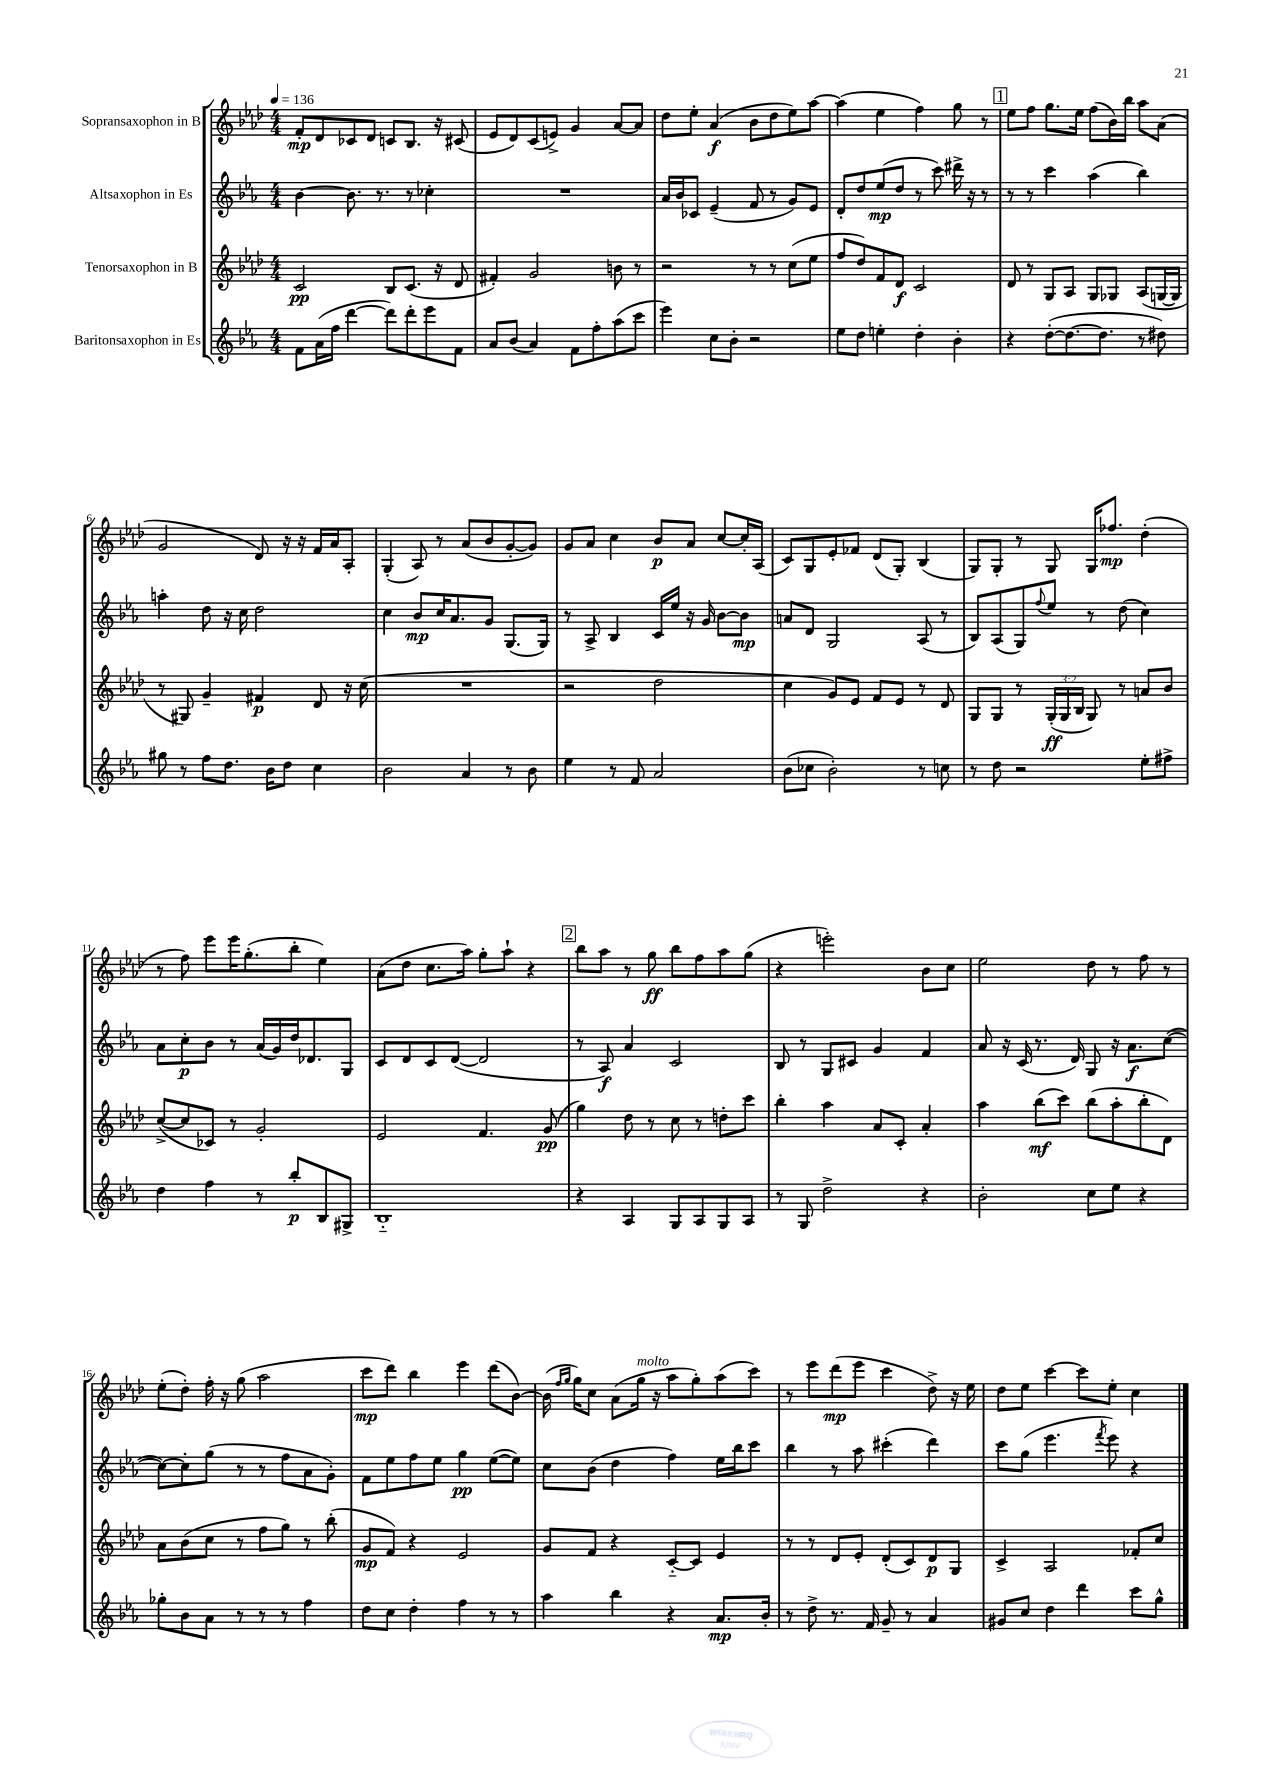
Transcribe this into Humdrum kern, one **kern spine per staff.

**kern	**dynam	**kern	**dynam	**kern	**dynam	**kern	**dynam
*part4	*part4	*part3	*part3	*part2	*part2	*part1	*part1
*staff4	*staff4	*staff3	*staff3	*staff2	*staff2	*staff1	*staff1
*I"Baritonsaxophon in Es	*	*I"Tenorsaxophon in B	*	*I"Altsaxophon in Es	*	*I"Sopransaxophon in B	*
*clefG2	*	*clefG2	*	*clefG2	*	*clefG2	*
*k[b-e-a-]	*	*k[b-e-a-d-]	*	*k[b-e-a-]	*	*k[b-e-a-d-]	*
*M4/4	*	*M4/4	*	*M4/4	*	*M4/4	*
*MM136	*	*MM136	*	*MM136	*	*MM136	*
=1	=1	=1	=1	=1	=1	=1	=1
8f\L	.	2c/	pp	[4b-\	.	8f'/L	mp
(16a-\L	.	.	.	.	.	8d-/	.
16ff\JJ	.	.	.	.	.	.	.
[4ddd\	.	.	.	8.b-\]	.	8c-X/	.
.	.	.	.	.	.	8d-/J	.
.	.	.	.	8.r	.	.	.
8ddd\L])	.	8B-/L	.	.	.	8cn/L	.
8ddd'\	.	(8.c/J	.	8r	.	8.B-/J	.
8eee-\	.	.	.	4cc-X'\	.	.	.
.	.	16r	.	.	.	16r	.
8f\J	.	8d-/	.	.	.	(8c#X/	.
=2	=2	=2	=2	=2	=2	=2	=2
8a-/L	.	4f#X'/)	.	1r	.	8e-/L	.
(8b-/J	.	.	.	.	.	8d-/)	.
4a-/)	.	2g/	.	.	.	(8c/	.
.	.	.	.	.	.	8en^/J)	.
8f\L	.	.	.	.	.	4g/	.
8ff'\	.	.	.	.	.	.	.
(8aa-\	.	8bn\	.	.	.	[8a-/L	.
8ccc\J	.	8r	.	.	.	8a-/J]	.
=3	=3	=3	=3	=3	=3	=3	=3
4eee-\)	.	2r	.	16a-/LL	.	8dd-\L	.
.	.	.	.	16b-/J	.	.	.
.	.	.	.	8c-X/J	.	8ee-'\J	.
8cc\L	.	.	.	(4e-~/	.	(4a-/	f
8b-'\J	.	.	.	.	.	.	.
2r	.	8r	.	8f/	.	8b-\L	.
.	.	8r	.	8r	.	8dd-\	.
.	.	(8cc\L	.	8g/L)	.	8ee-\)	.
.	.	8ee-\J	.	8e-/J	.	[8aa-\J	.
=4	=4	=4	=4	=4	=4	=4	=4
8ee-\L	.	8ff/L	.	8d'/L	.	(4aa-\]	.
8dd\J	.	8dd-/)	.	8dd/	.	.	.
4een'\	.	8f/	.	(8ee-/	mp	4ee-\	.
.	.	8d-/J	f	8dd/J	.	.	.
4dd'\	.	2c/	.	8r	.	4ff\)	.
.	.	.	.	8ccc\)	.	.	.
4b-'\	.	.	.	16ddd#X^\	.	8gg\	.
.	.	.	.	16r	.	.	.
.	.	.	.	8r	.	8r	.
!!LO:REH:place=s1:t=1
=5	=5	=5	=5	=5	=5	=5	=5
4r	.	8d-/	.	8r	.	8ee-\L	.
.	.	8r	.	8r	.	8ff\J	.
([8dd'\L	.	8G/L	.	4ccc\	.	8.gg\L	.
8.dd\_	.	8A-/J	.	.	.	.	.
.	.	.	.	.	.	16ee-\Jk	.
.	.	8G/L	.	(4aa-\	.	(8ff\L	.
8.dd\J]	.	.	.	.	.	.	.
.	.	8G-X/J	.	.	.	16b-\L)	.
.	.	.	.	.	.	16bb-\JJ	.
8r	.	(8A-/L	.	4bb-\)	.	8aa-\L	.
8dd#X\)	.	[16Gn/L	.	.	.	(8a-\J	.
.	.	16G/JJ]	.	.	.	.	.
!!LO:LB:g=z
=6	=6	=6	=6	=6	=6	=6	=6
8gg#X\	.	8r	.	4aan'\	.	2g/	.
8r	.	8G#X/)	.	.	.	.	.
8ff\L	.	4g~/	.	8dd\	.	.	.
8.dd\J	.	.	.	16r	.	.	.
.	.	.	.	16cc\	.	.	.
.	.	4f#X/	p	2dd\	.	8d-/)	.
16b-\KL	.	.	.	.	.	.	.
8dd\J	.	.	.	.	.	16r	.
.	.	.	.	.	.	16r	.
4cc\	.	8d-/	.	.	.	16f/LL	.
.	.	.	.	.	.	16a-/J	.
.	.	16r	.	.	.	8A-'/J	.
.	.	(16cc\	.	.	.	.	.
=7	=7	=7	=7	=7	=7	=7	=7
2b-\	.	1r	.	4cc\	.	(4G'/	.
.	.	.	.	8b-/L	mp	8A-/)	.
.	.	.	.	16cc/K	.	8r	.
.	.	.	.	8.a-/	.	.	.
4a-/	.	.	.	.	.	(8a-/L	.
.	.	.	.	8g/J	.	8b-/	.
8r	.	.	.	(8.G/L	.	[8g'/	.
8b-\	.	.	.	.	.	8g/J])	.
.	.	.	.	16G/Jk)	.	.	.
=8	=8	=8	=8	=8	=8	=8	=8
4ee-\	.	2r	.	8r	.	8g/L	.
.	.	.	.	8A-^/	.	8a-/J	.
8r	.	.	.	4B-/	.	4cc\	.
8f/	.	.	.	.	.	.	.
2a-/	.	2dd-\	.	16c/LL	.	8b-/L	p
.	.	.	.	16ee-/JJ	.	.	.
.	.	.	.	16r	.	8a-/J	.
.	.	.	.	16g/	.	.	.
.	.	.	.	[8b-\L	.	[8cc/L	.
.	.	.	.	8b-\J]	mp	16cc'/L]	.
.	.	.	.	.	.	(16A-/JJ	.
=9	=9	=9	=9	=9	=9	=9	=9
(8b-\L	.	4cc\	.	8an/L	.	8c/L)	.
8cc-X\J	.	.	.	8d/J	.	8G/	.
2b-'\)	.	8g/L)	.	2G/	.	8e-'/	.
.	.	8e-/J	.	.	.	8f-X/J	.
.	.	8f/L	.	.	.	(8d-/L	.
.	.	8e-/J	.	.	.	8G'/J)	.
8r	.	8r	.	(8A-/	.	(4B-/	.
8ccn\	.	8d-/	.	8r	.	.	.
=10	=10	=10	=10	=10	=10	=10	=10
8r	.	8G/L	.	8B-/L)	.	8G/L)	.
8dd\	.	8G/J	.	(8A-/	.	8G'/J	.
2r	.	8r	.	8G/)	.	8r	.
.	.	.	.	8qqff/	.	.	.
.	.	(24G'/LL	ff	8ee-/J	.	8G/	.
.	.	24G/	.	.	.	.	.
.	.	24B-/JJ	.	.	.	.	.
.	.	8G/)	.	8r	.	16G/KL	.
.	.	.	.	.	.	8.ff-X/J	mp
.	.	8r	.	(8dd\	.	.	.
8ee-'\L	.	8an/L	.	4cc\)	.	(4dd-'\	.
8ff#X^\J	.	8b-/J	.	.	.	.	.
!!LO:LB:g=z
=11	=11	=11	=11	=11	=11	=11	=11
4dd\	.	([8cc^/L	.	8a-\L	.	8r	.
.	.	8cc/]	.	8cc'\	p	8ff\)	.
4ff\	.	8c-X/J)	.	8b-\J	.	8eee-\L	.
.	.	8r	.	8r	.	16eee-\K	.
.	.	.	.	.	.	(8.gg'\	.
8r	.	2g'/	.	(16a-/LL	.	.	.
.	.	.	.	16g/)	.	.	.
8bb-'/L	p	.	.	16dd/J	.	8bb-'\J	.
.	.	.	.	8.d-X/	.	.	.
8B-/	.	.	.	.	.	4ee-\)	.
8G#X^/J	.	.	.	8G/J	.	.	.
=12	=12	=12	=12	=12	=12	=12	=12
1B-	.	2e-/	.	8c/L	.	(8a-\L	.
.	.	.	.	8d/	.	8dd-\J	.
.	.	.	.	8c/	.	8.cc\L	.
.	.	.	.	([8d/J	.	.	.
.	.	.	.	.	.	16aa-\Jk)	.
.	.	4.f/	.	2d/]	.	8gg'\L	.
.	.	.	.	.	.	8aa-`\J	.
.	.	.	.	.	.	4r	.
.	.	(8g/	pp	.	.	.	.
!!LO:REH:place=s1:t=2
=13	=13	=13	=13	=13	=13	=13	=13
4r	.	4gg\)	.	8r	.	8bb-\L	.
.	.	.	.	8A-/)	f	8aa-\J	.
4A-/	.	8dd-\	.	4a-/	.	8r	.
.	.	8r	.	.	.	8gg\	ff
8G/L	.	8cc\	.	2c/	.	8bb-\L	.
8A-/	.	8r	.	.	.	8ff\	.
8G/	.	8ddn'\L	.	.	.	8aa-\	.
8A-/J	.	8ccc\J	.	.	.	(8gg\J	.
=14	=14	=14	=14	=14	=14	=14	=14
8r	.	4bb-'\	.	8B-/	.	4r	.
8G/	.	.	.	8r	.	.	.
2dd^\	.	4aa-\	.	8G/L	.	2eeen'\)	.
.	.	.	.	8c#X/J	.	.	.
.	.	8a-/L	.	4g/	.	.	.
.	.	8c'/J	.	.	.	.	.
4r	.	4a-'/	.	4f/	.	8b-\L	.
.	.	.	.	.	.	8cc\J	.
=15	=15	=15	=15	=15	=15	=15	=15
2b-'\	.	4aa-\	.	8a-/	.	2ee-\	.
.	.	.	.	16r	.	.	.
.	.	.	.	(16c/	.	.	.
.	.	(8bb-\L	mf	8.r	.	.	.
.	.	8ccc\J)	.	.	.	.	.
.	.	.	.	16d/)	.	.	.
8cc\L	.	(8bb-\L	.	8G/	.	8dd-\	.
8ee-\J	.	8aa-'\	.	16r	.	8r	.
.	.	.	.	8.a-\L	f	.	.
4r	.	8bb-'\	.	.	.	8ff\	.
.	.	8d-\J)	.	([8cc\J	.	8r	.
!!LO:LB:g=z
=16	=16	=16	=16	=16	=16	=16	=16
8gg-X'\L	.	8a-\L	.	8cc\L_)	.	(8ee-'\L	.
8b-\	.	(8b-\	.	8cc'\]	.	8dd-'\J)	.
8a-\J	.	8cc\J	.	(8gg\J	.	16ff'\	.
.	.	.	.	.	.	16r	.
8r	.	8r	.	8r	.	(8gg\	.
8r	.	8ff\L	.	8r	.	2aa-\	.
8r	.	8gg\J)	.	8ff\L	.	.	.
4ff\	.	8r	.	8a-\	.	.	.
.	.	(8bb-'\	.	8g'\J)	.	.	.
=17	=17	=17	=17	=17	=17	=17	=17
8dd\L	.	8g/L	mp	8f\L	.	8ccc\L	mp
8cc\J	.	8f/J)	.	8ee-\	.	8ddd-\J)	.
4dd'\	.	4r	.	8ff\	.	4bb-\	.
.	.	.	.	8ee-\J	.	.	.
4ff\	.	2e-/	.	4gg\	pp	4eee-\	.
8r	.	.	.	([8ee-\L	.	(8ddd-\L	.
8r	.	.	.	8ee-\J])	.	[8b-\J)	.
=18	=18	=18	=18	=18	=18	=18	=18
4aa-\	.	8g/L	.	8cc\L	.	(16b-\]	.
.	.	.	.	.	.	16qqff/LL	.
.	.	.	.	.	.	16qqgg/JJ	.
.	.	.	.	.	.	16gg\KL)	.
.	.	8f/J	.	(8b-\J	.	8cc\J	.
4bb-\	.	4r	.	4dd\	.	(8a-\L	.
!	!	!	!	!	!	!LO:TX:a:i:t=molto	!
.	.	.	.	.	.	16gg\Jk	.
.	.	.	.	.	.	16r	.
4r	.	[8c/L	.	4ff\)	.	8aa-\L	.
.	.	8c/J]	.	.	.	8gg'\)	.
8.a-/L	mp	4e-/	.	16ee-\LL	.	(8aa-\	.
.	.	.	.	16bb-\J	.	.	.
.	.	.	.	8ccc\J	.	8ccc\J)	.
16b-'/Jk	.	.	.	.	.	.	.
=19	=19	=19	=19	=19	=19	=19	=19
8r	.	8r	.	4bb-\	.	8r	.
8dd^\	.	8r	.	.	.	8eee-\L	.
8.r	.	8d-/L	.	8r	.	(8ddd-\	mp
.	.	8e-'/J	.	8aa-\	.	8eee-\J	.
16f/	.	.	.	.	.	.	.
8g~/	.	(8d-'/L	.	(4ccc#X'\	.	4ccc\	.
8r	.	8c/)	.	.	.	.	.
4a-/	.	8d-/	p	4ddd\)	.	8dd-^\)	.
.	.	8G/J	.	.	.	16r	.
.	.	.	.	.	.	16ee-\	.
=20	=20	=20	=20	=20	=20	=20	=20
8g#X/L	.	4c^/	.	8ccc\L	.	8dd-\L	.
8cc/J	.	.	.	(8gg\J	.	8ee-\J	.
4dd\	.	2A-/	.	4.eee-\	.	[4ccc\	.
4ddd\	.	.	.	.	.	8ccc\L]	.
.	.	.	.	8qfff/	.	.	.
.	.	.	.	8eee-\)	.	8ee-'\J	.
8ccc\L	.	8f-X'/L	.	4r	.	4cc\	.
8gg^^\J	.	8cc/J	.	.	.	.	.
==	==	==	==	==	==	==	==
*-	*-	*-	*-	*-	*-	*-	*-
